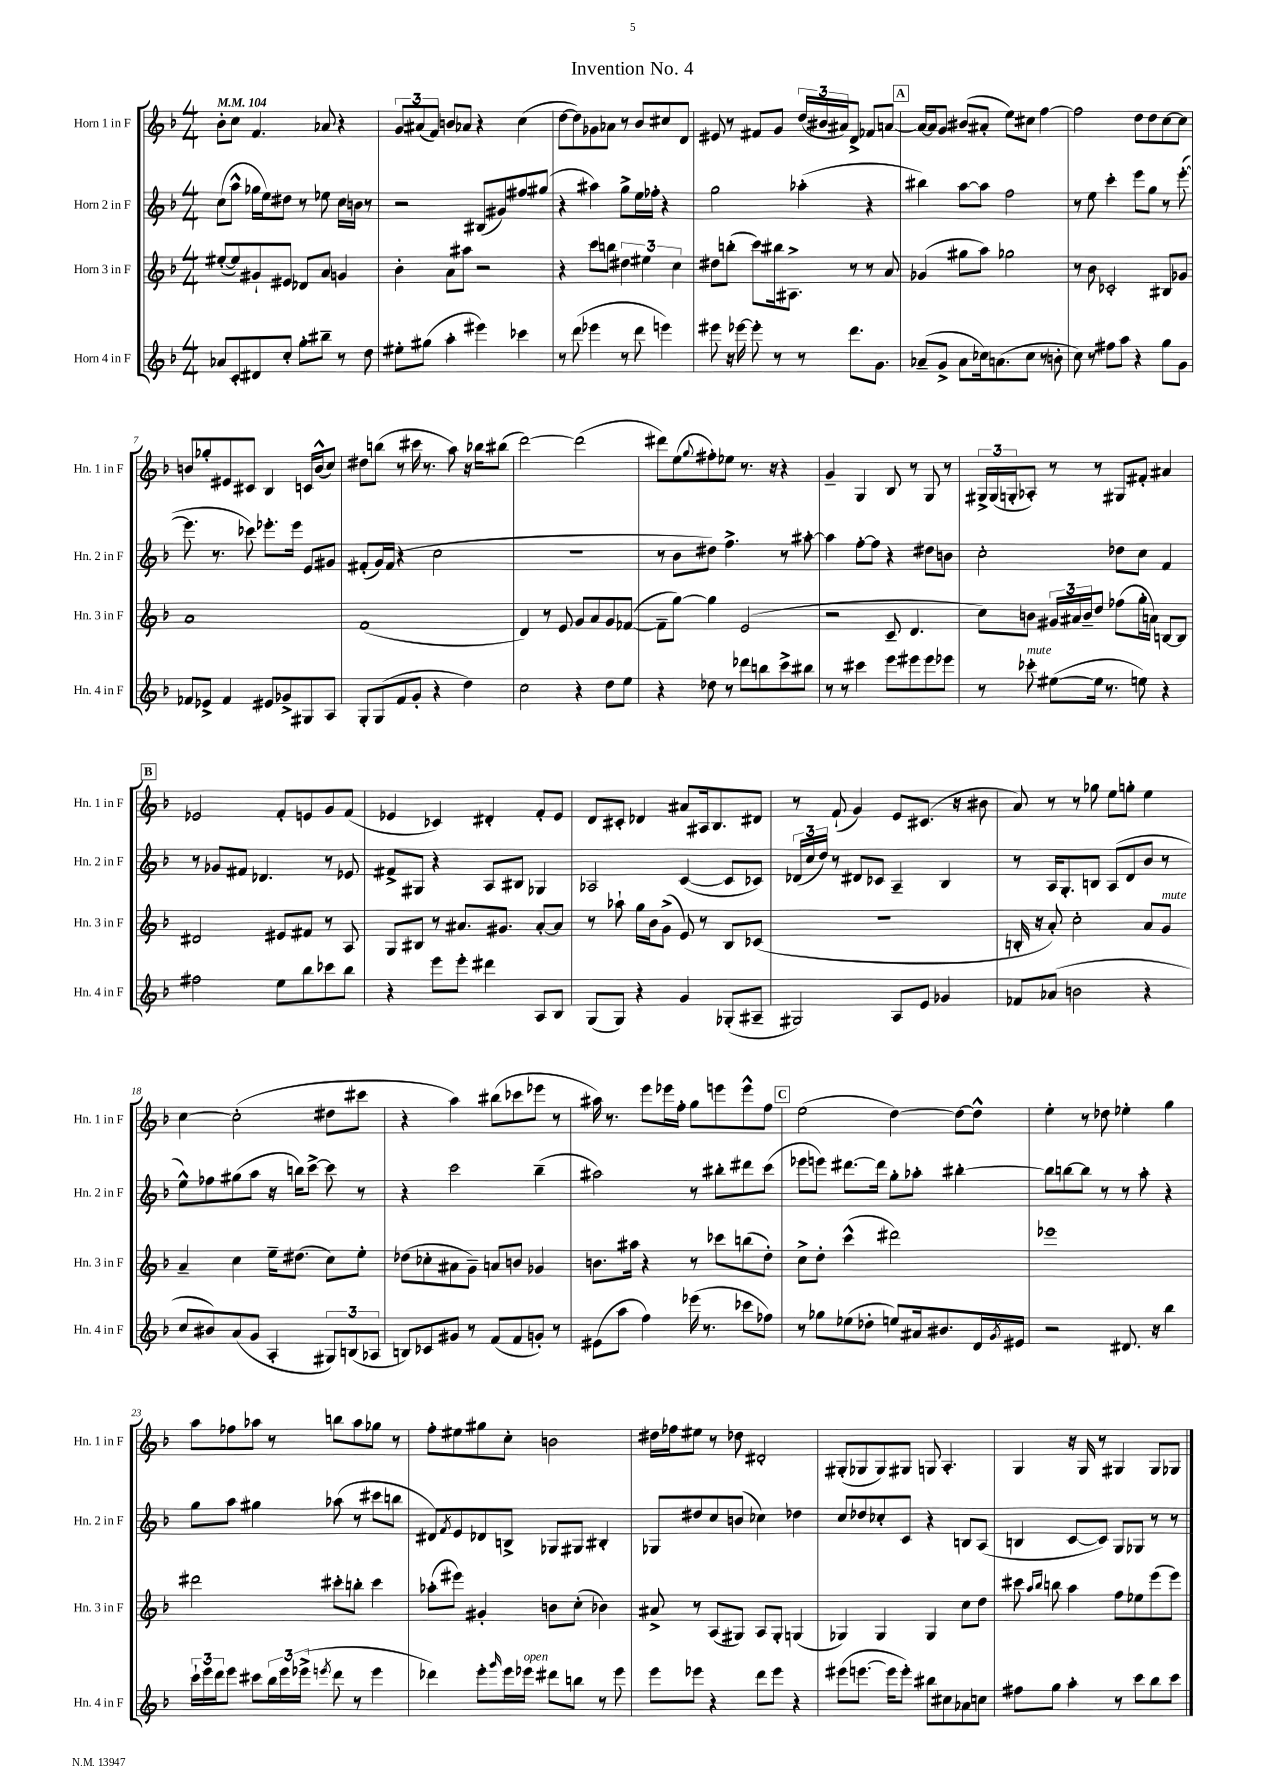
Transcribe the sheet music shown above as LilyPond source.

\header { title = "Invention No. 4" }
<<
\new StaffGroup <<
\new Staff = "s0" \with { instrumentName = "Horn 1 in F" shortInstrumentName = "Hn. 1 in F" } {
    \clef treble \key f \major \numericTimeSignature \time 4/4 \tempo 4 = 104
    bes'8-. c''8 f'4. aes'8 r4 |
    \tuplet 3/2 { g'8 ais'8( f'8) } b'8 aes'8 r4 c''4( |
    d''8~ d''8) ges'8 aes'8 r8 bes'8 cis''8 d'8 |
    eis'8 r8 fis'8 g'8 \tuplet 3/2 { d''16( bis'16 ais'16) } d'8-> fes'8 a'8~ |
    \mark \markup { \box "A" } a'16~ a'16 g'8 bis'8( ais'8-. e''8) cis''8 f''4~ |
    f''2 d''8 d''8 c''8~ c''8 |
    b'8 ges''8-. eis'8 cis'8 bes4 c'16 b'16-^( c''8) |
    dis''8 b''8( r8 cis'''16 r8. a''8) r16 bes''16 bis''8( |
    d'''2~) d'''2( |
    dis'''8) e''8( \appoggiatura { g''8 } fis''8-.) ees''8 r8. r16 r4 |
    g'4-- g4 bes8 r8 g8 r8 |
    \tuplet 3/2 { gis16-> gis16( g16-. } aes8-.) r8 r8 gis8 fis'8-. ais'4 |
    \mark \markup { \box "B" } ees'2 f'8-. e'8 g'8 f'8( |
    ees'4 ces'4) dis'4-. f'8-. ees'8 |
    d'8 cis'8-. des'4 ais'8 ais16 bes8. dis'8 |
    r8 f'8-!( g'4) e'8 cis'8.( r16 bis'8 |
    a'8) r8 r8 ges''8 e''8 g''8-. e''4 |
    c''4~ c''2-.( dis''8 cis'''8 |
    r4 a''4) bis''8( ces'''8 ees'''8 r8 |
    ais''16) r8. e'''8 ees'''16 f''16-. g''8 e'''8 e'''8-^ f''8 |
    \mark \markup { \box "C" } e''2( d''4~) d''8~ d''8-^ |
    e''4-. r8 des''8 ees''4-. g''4 |
    a''8 fes''8 aes''8 r8 b''8 aes''8 ges''8 r8 |
    f''8-. eis''8 gis''8 c''8-. b'2 |
    dis''16 fes''16 eis''8 r8 des''8 dis'2-. |
    gis8-.( ges8 ges8) gis8 g8 a4.-. |
    g4 r16 g16 r8 gis4 gis8 ges8 \bar "|." |
}
\new Staff = "s1" \with { instrumentName = "Horn 2 in F" shortInstrumentName = "Hn. 2 in F" } {
    \clef treble \key f \major \numericTimeSignature \time 4/4
    c''8( a''8-^ ges''16 e''16) dis''8 r8 ees''8 c''16 b'16 r8 |
    r2 bis8( gis'8) fis''8 gis''8( |
    r4 ais''4) g''8-> e''16 fes''16-. r4 |
    g''2 aes''4-.( r4 |
    \mark \markup { \box "A" } bis''4) a''8~ a''8 f''2 |
    r8 e''8 c'''4-. e'''8 g''8 r8 e'''8~-.( |
    e'''8. r8. ces'''8) ees'''8.-. ees'''16 e'8 gis'8 |
    fis'8-.( g'16) fis'16( r4 c''2 |
    r1 |
    r8 bes'8 dis''8) f''4.-> r8 ais''8~-. |
    ais''4 f''8~-. f''8 r4 dis''8 b'8 |
    c''2-. des''8 c''8 f'4 |
    \mark \markup { \box "B" } r8 ges'8 fis'8 des'4. r8 ees'8 |
    fis'8-> gis8 r4 a8 bis8 ges4 |
    aes2 c'4~( c'8 ces'8) |
    \tuplet 3/2 { des'16( c''16 d''16) } r8 dis'8 ces'8 a4-- bes4 |
    r8 a16 g8.-. b8 a8( d'8 bes'8 r8 |
    e''8-^) fes''8 gis''8( a''8 r16 b''16) c'''8~-> c'''8 r8 |
    r4 c'''2 bes''4--( |
    ais''2) r8 bis''8-. dis'''8 c'''8( |
    \mark \markup { \box "C" } ees'''8 e'''8) dis'''8.~ dis'''16 g''8-. aes''8-. bis''4~-. |
    bis''8 b''8~ b''8 r8 r8 a''8-. r4 |
    g''8 a''8 gis''4 aes''8( r8 cis'''8 b''8 |
    dis'8) \acciaccatura { f'8 } e'8 des'8 b8-> ges8 gis8 bis4-. |
    ges8 dis''8 c''8 b'8( ces''4) des''4 |
    c''8 des''8 ces''8-. c'8 r4 b8 a8( |
    b4 c'8~ c'8) g8 ges8 r8 r8 \bar "|." |
}
\new Staff = "s2" \with { instrumentName = "Horn 3 in F" shortInstrumentName = "Hn. 3 in F" } {
    \clef treble \key f \major \numericTimeSignature \time 4/4
    eis''8~-.( eis''8) gis'8-! eis'8 des'8 a'8 g'4 |
    bes'4-. a'8 ais''8 r2 |
    r4 c'''8 b''8 \tuplet 3/2 { dis''4 eis''4 c''4 } |
    dis''8 b''8-.( c'''8) bis''16 ais8.-> r8 r8 a'8 |
    \mark \markup { \box "A" } ges'4( gis''8 a''8) ges''2 |
    r8 bes'8 ces'2-. bis8 ges'8 |
    a'1 |
    f'1( |
    d'4) r8 e'8 g'8 a'8 g'8 fes'8~( |
    fes'8-- g''8~) g''4 e'2( |
    r2 c'8-- d'4. |
    c''8) b'8 \tuplet 3/2 { gis'16 ais'16 b'16-- } d''8 fes''8( g''16-. a'16) b8~ b8 |
    \mark \markup { \box "B" } dis'2 eis'8 fis'8 r8 a8 |
    g8 bis8 r8 ais'8. gis'8. ais'8~-. ais'8 |
    r8 aes''8-! g''16 bes'16 g'8->( e'8) r8 bes8 ces'8( |
    r1 |
    b16-. r16 a'8-.) c''2-. a'8 g'8^\markup { \italic "mute" } |
    a'4-- c''4 e''16-- dis''8.( c''8) e''8-. |
    des''8( ces''8-. ais'8 g'8--) a'8 b'8 ges'4 |
    b'8. ais''16 r4 r8 ces'''8 b''8( d''8-.) |
    \mark \markup { \box "C" } c''8-> d''8-. c'''4-^( dis'''2) |
    ees'''1 |
    dis'''2 cis'''8-. b''8-. cis'''4 |
    aes''8-.( eis'''8) gis'4-. b'8 c''8-.( bes'4) |
    ais'8-> r8 a8( gis8) a8 gis8-. g4( |
    ges4) ges4 ges4 c''8 d''8 |
    cis'''8 \grace { a''16 bes''16 } b''8 a''4 f''8 ees''8 e'''8( e'''8) \bar "|." |
}
\new Staff = "s3" \with { instrumentName = "Horn 4 in F" shortInstrumentName = "Hn. 4 in F" } {
    \clef treble \key f \major \numericTimeSignature \time 4/4
    aes'8 c'8-. dis'8 c''8-. g''8-. bis''8-- r8 d''8 |
    eis''8-. gis''8( a''4-. eis'''4) ces'''4 |
    r8 d'''8( ees'''4 r8 d'''8 e'''4) |
    eis'''8 r16 ees'''16~ ees'''8-. r8 r8 d'''8. g'8. |
    \mark \markup { \box "A" } aes'8--( g'8-> aes'8 ces''16) a'8.( ces''8 r8 b'8-. |
    c''8) r8 fis''8 a''8 r4 g''8 g'8 |
    fes'8 ees'8-> fes'4 eis'8 ges'8-> gis8 a8 |
    g8-. g8( f'8 g'8-. r4 d''4) |
    c''2 r4 d''8 e''8 |
    r4 des''8 r8 des'''8 b''8 c'''8-> bis''8 |
    r8 r8 cis'''4 e'''8 eis'''8 eis'''8 ees'''8 |
    r8 ces'''8-.^\markup { \italic "mute" } eis''8~( eis''16 r8. e''8) r4 |
    \mark \markup { \box "B" } fis''2 e''8 bes''8 ces'''8 bes''8 |
    r4 e'''8 e'''8-. dis'''4 a8 bes8 |
    g8( g8) r4 g'4 ges8-.( ais8-- |
    gis2) a8 e'8 ges'4 |
    fes'8 aes'8( b'2 r4 |
    c''8 bis'8) a'8( g'8 a4-. \tuplet 3/2 { gis8) b8( aes8 } |
    b8) ces'8 gis'8 r8 f'8( f'8 g'8-.) r8 |
    eis'8( a''8 f''4) ees'''16( r8. ces'''8 fes''8) |
    \mark \markup { \box "C" } r8 ges''8 ees''8( des''8-. e''8) ais'16 bis'8. d'16 \acciaccatura { g'8 } eis'16 |
    r2 dis'8. r16 bes''4 |
    \tuplet 3/2 { c'''16-! e'''16 d'''16 } e'''8 cis'''8 \tuplet 3/2 { bes''16 e'''16 ees'''16->( } \acciaccatura { e'''8 } d'''8 r8 e'''4 |
    des'''4) e'''8-. \grace { g'''16 } e'''16 ees'''16^\markup { \italic "open" } dis'''8 b''8 r8 ees'''8 |
    e'''8 ees'''8 r4 d'''8 ees'''8 r4 |
    eis'''8( e'''8.~ e'''16 e'''8-.) bis''8 cis''8 aes'8 c''8 |
    fis''8 g''8 a''4-. r8 c'''8 bes''8 c'''8 \bar "|." |
}
>>
>>
